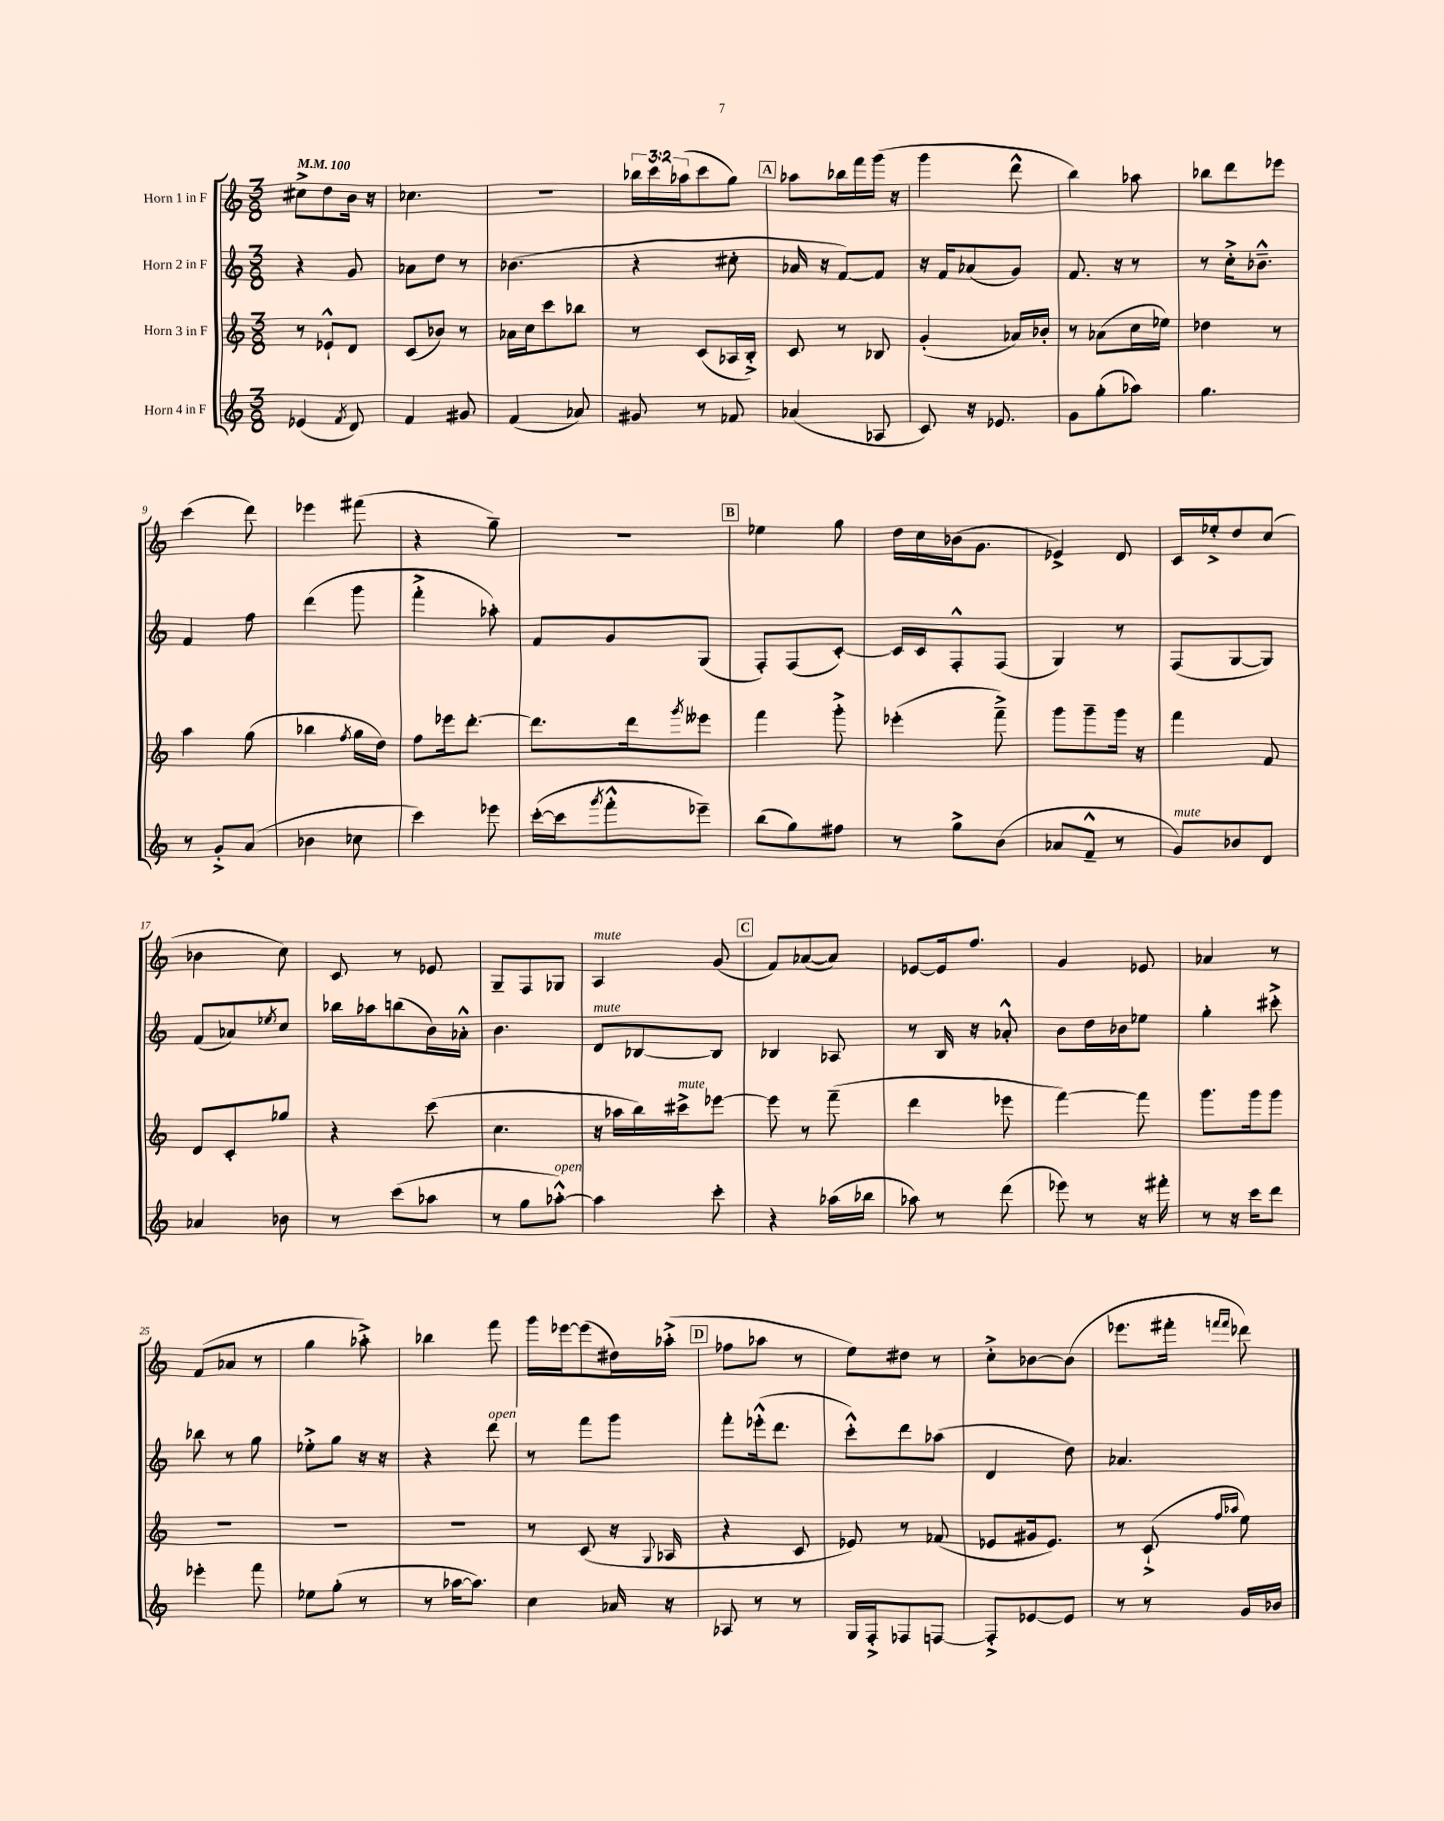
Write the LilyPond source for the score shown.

<<
\new StaffGroup <<
\new Staff = "s0" \with { instrumentName = "Horn 1 in F" } {
    \clef treble \key c \major \numericTimeSignature \time 3/8 \override Staff.TupletNumber.text = #tuplet-number::calc-fraction-text \tempo 4 = 100
    cis''8-> d''8 b'16 r16 |
    ces''4. |
    R4. |
    \tuplet 3/2 { bes''16 c'''16 aes''16( } c'''8 g''8) |
    \mark \markup { \box "A" } aes''8 bes''16 f'''16 g'''16( r16 |
    g'''4 d'''8-^ |
    b''4) aes''8 |
    bes''8 d'''8 ees'''8 |
    c'''4( d'''8) |
    ees'''4 fis'''8( |
    r4 g''8--) |
    R4. |
    \mark \markup { \box "B" } ees''4 g''8 |
    d''16 c''16 bes'16( g'8. |
    ees'4->) d'8 |
    c'16 ees''16-.-> d''8 c''8( |
    bes'4 c''8) |
    c'8 r8 ees'8 |
    g8-- f8 ges8 |
    a4^\markup { \italic "mute" } g'8( |
    \mark \markup { \box "C" } f'8) aes'8~( aes'8) |
    ees'8~ ees'16 f''8. |
    g'4 ees'8 |
    aes'4 r8 |
    f'8( aes'8 r8 |
    g''4 aes''8-.->) |
    bes''4 f'''8 |
    g'''16 ees'''16~ ees'''8( dis''16) aes''16-.->( |
    \mark \markup { \box "D" } fes''8 aes''8 r8 |
    e''8) dis''8 r8 |
    c''8-.-> bes'8~ bes'8( |
    ees'''8. fis'''16-. \grace { f'''16 f'''16 } des'''8) \bar "|." |
}
\new Staff = "s1" \with { instrumentName = "Horn 2 in F" } {
    \clef treble \key c \major \numericTimeSignature \time 3/8
    r4 g'8 |
    aes'8 d''8 r8 |
    bes'4.( |
    r4 cis''8-. |
    \mark \markup { \box "A" } aes'16 r16 f'8~) f'8 |
    r16 f'16 aes'8( g'8) |
    f'8. r16 r8 |
    r8 c''16-.-> bes'8.---^ |
    f'4 f''8 |
    d'''4( g'''8 |
    f'''4-.-> aes''8-.) |
    f'8 g'8 g8( |
    \mark \markup { \box "B" } f8-.) f8( c'8~-.) |
    c'16 c'16 f8-.-^ f8( |
    g4) r8 |
    f8( g8~ g8) |
    f'8( aes'8) \acciaccatura { ees''8 } c''8 |
    bes''16 aes''16 b''8( b'16) aes'16-.-^ |
    b'4. |
    d'8^\markup { \italic "mute" } bes8~ bes8 |
    \mark \markup { \box "C" } bes4 aes8 |
    r8 b16 r16 aes'8-.-^ |
    b'8 d''16 bes'16 ees''8 |
    g''4-. cis'''8-.-> |
    bes''8 r8 g''8 |
    ees''8-.-> g''8 r16 r16 |
    r4 d'''8^\markup { \italic "open" } |
    r8 f'''8 g'''8 |
    \mark \markup { \box "D" } f'''8-. ees'''16-.-^( d'''8. |
    c'''8-.-^) d'''8 aes''8( |
    d'4 d''8) |
    aes'4. \bar "|." |
}
\new Staff = "s2" \with { instrumentName = "Horn 3 in F" } {
    \clef treble \key c \major \numericTimeSignature \time 3/8
    r8 ees'8-!-^ d'8 |
    c'8( bes'8) r8 |
    aes'16 c''16 c'''8 bes''8 |
    r8 c'8( aes16 b16-.->) |
    \mark \markup { \box "A" } c'8 r8 bes8 |
    g'4-.( aes'16) bes'16-. |
    r8 aes'8( c''16 ees''16) |
    des''4 r8 |
    a''4 g''8( |
    bes''4 \acciaccatura { f''8 } g''16 d''16) |
    f''8 ees'''16 d'''8.~-. |
    d'''8. d'''16 \acciaccatura { g'''8 } eeses'''8 |
    \mark \markup { \box "B" } f'''4 g'''8-.-> |
    ees'''4-.( f'''8--->) |
    g'''8 g'''8-- g'''16 r16 |
    f'''4 f'8 |
    d'8 c'8-. ges''8 |
    r4 c'''8( |
    c''4. |
    r16 aes''16 b''16) cis'''16->^\markup { \italic "mute" } ees'''8~ |
    \mark \markup { \box "C" } ees'''8 r8 f'''8--( |
    d'''4 ees'''8 |
    f'''4~) f'''8 |
    g'''8. g'''16 g'''8 |
    R4. |
    R4. |
    R4. |
    r8 c'8( r16 \appoggiatura { g8 } aes16 |
    \mark \markup { \box "D" } r4 c'8 |
    ees'8) r8 fes'8( |
    ees'8 gis'16 ees'8.) |
    r8 c'8-!->( \grace { f''16 aes''16 } e''8) \bar "|." |
}
\new Staff = "s3" \with { instrumentName = "Horn 4 in F" } {
    \clef treble \key c \major \numericTimeSignature \time 3/8
    ees'4( \acciaccatura { f'8 } d'8) |
    f'4 gis'8 |
    f'4( aes'8) |
    gis'8 r8 fes'8 |
    \mark \markup { \box "A" } aes'4( aes8 |
    c'8) r16 ees'8. |
    g'8 g''8-.( aes''8) |
    g''4. |
    r8 g'8-.-> a'8( |
    bes'4 ces''8 |
    c'''4) ees'''8 |
    c'''16~-.( c'''16 \acciaccatura { g'''8 } f'''8-.-^ ees'''8--) |
    \mark \markup { \box "B" } b''8( g''8) fis''8 |
    r8 g''8-> b'8( |
    aes'8 f'8---^ r8 |
    g'8^\markup { \italic "mute" }) bes'8 d'8 |
    aes'4 bes'8 |
    r8 c'''8( aes''8 |
    r8 g''8 aes''8~-.-^^\markup { \italic "open" }) |
    aes''4 c'''8-. |
    \mark \markup { \box "C" } r4 aes''16( bes''16 |
    aes''8) r8 d'''8( |
    ees'''8) r8 r16 fis'''16-. |
    r8 r16 c'''16 d'''8 |
    ees'''4-. f'''8 |
    ees''8 g''8-.( r8 |
    r8 aes''16~ aes''8.) |
    c''4 aes'16 r16 |
    \mark \markup { \box "D" } aes8 r8 r8 |
    g16 f16-.-> fes8 f8~ |
    f8-.-> ees'8~ ees'8 |
    r8 r8 g'16 bes'16 \bar "|." |
}
>>
>>
